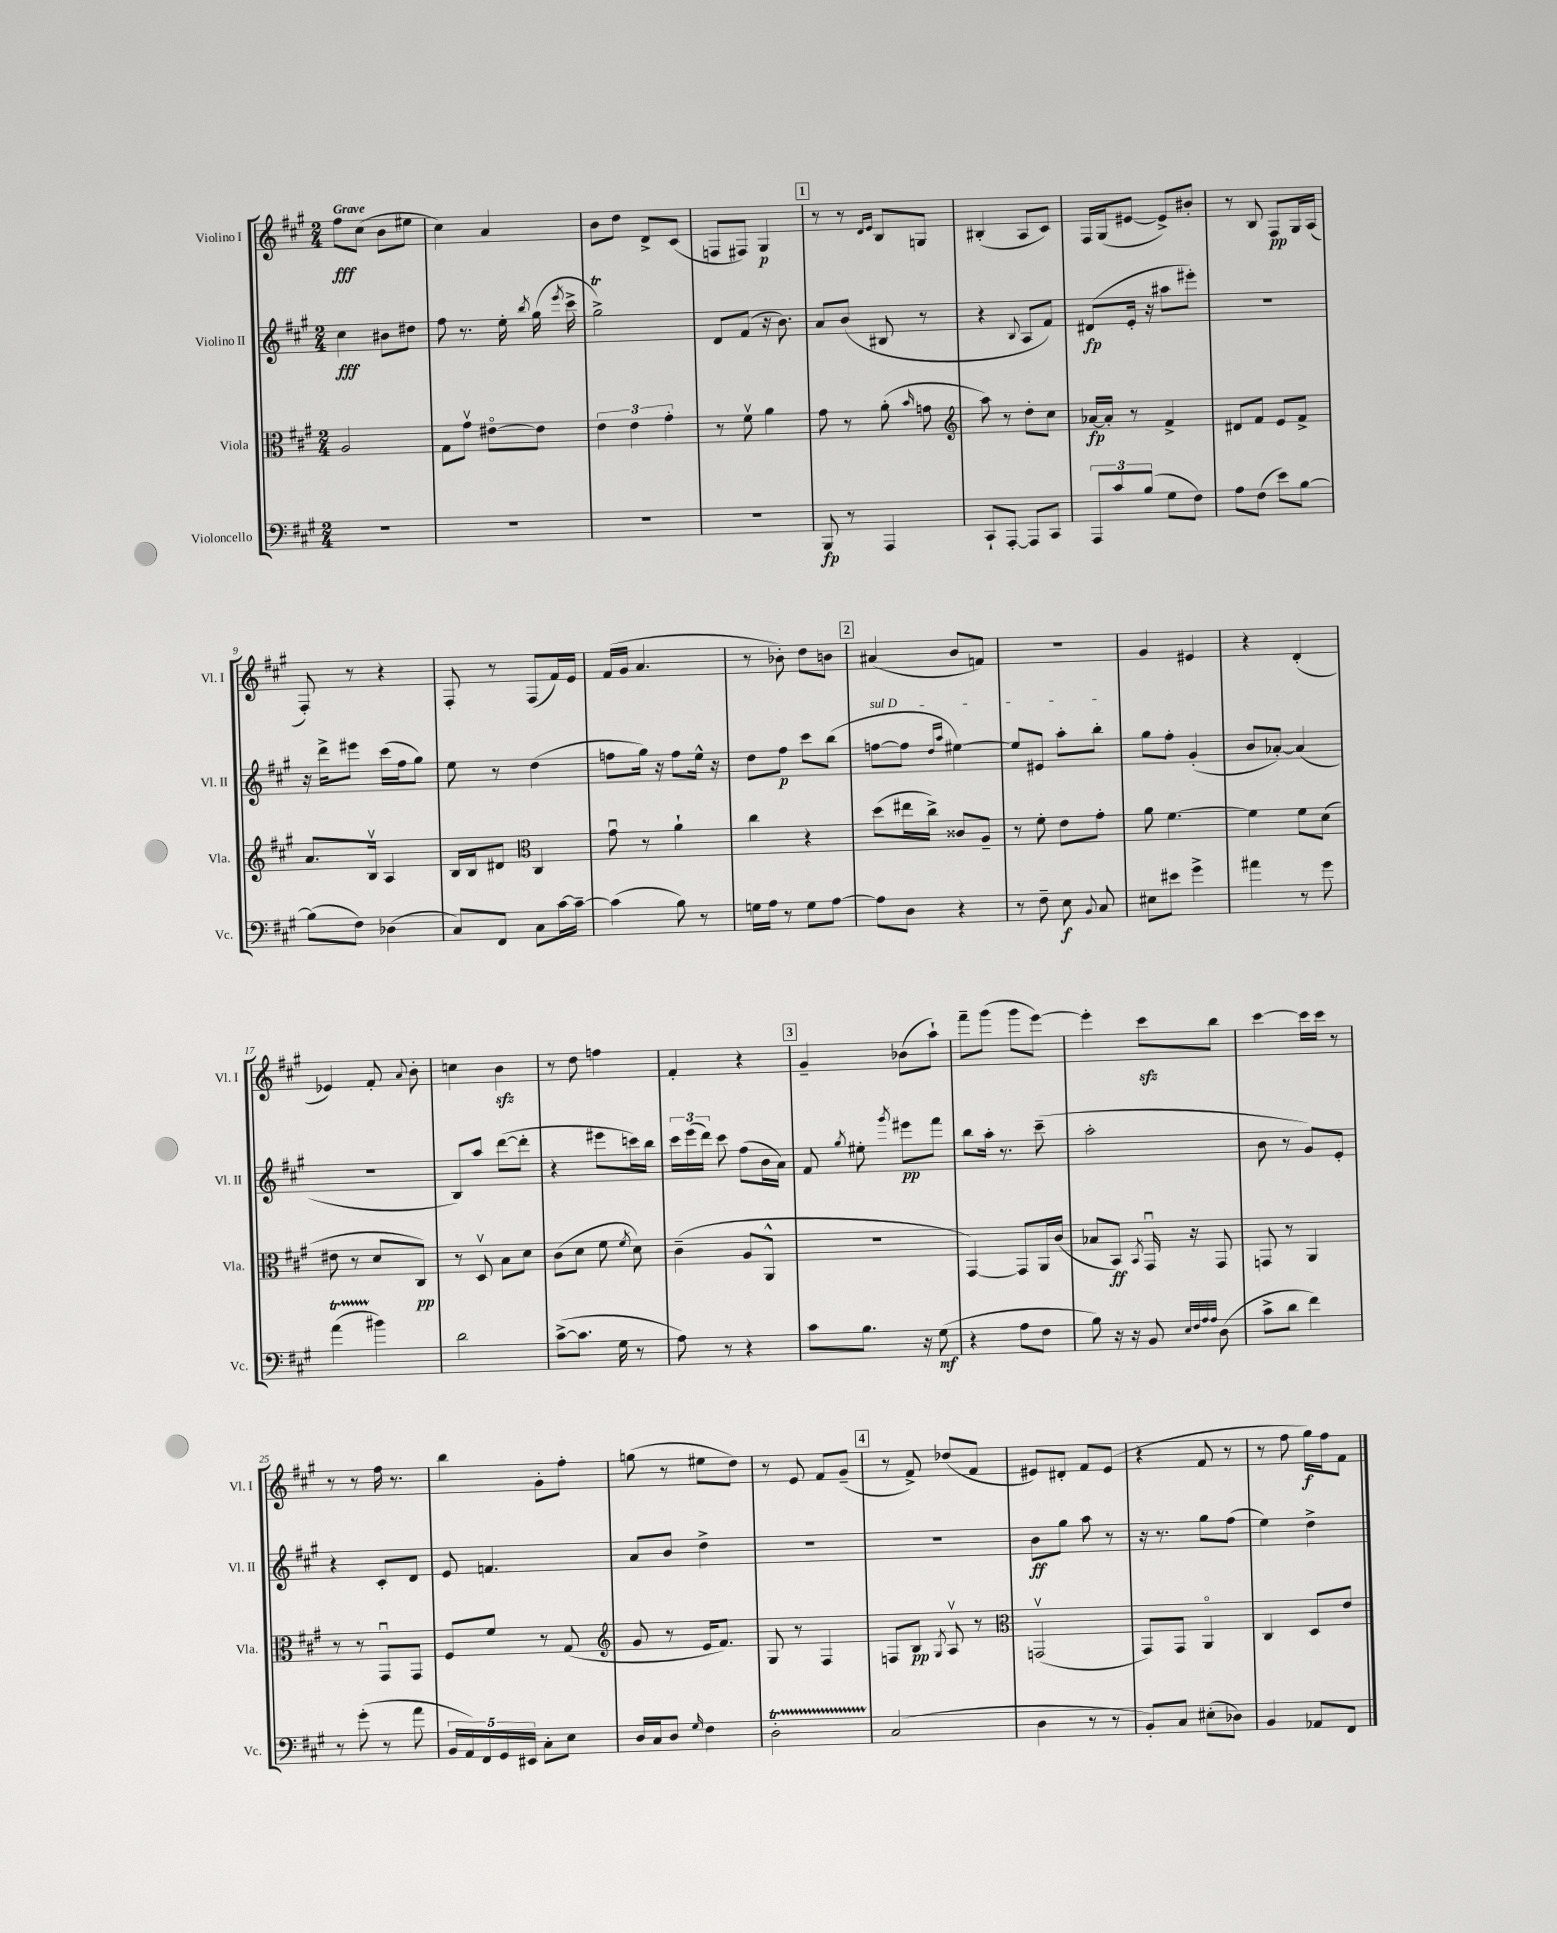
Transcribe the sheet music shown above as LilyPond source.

<<
\new StaffGroup <<
\new Staff = "s0" \with { instrumentName = "Violino I" shortInstrumentName = "Vl. I" } {
    \clef treble \key a \major \numericTimeSignature \time 2/4 \tempo "Grave"
    \autoBeamOff fis''8[\fff cis''8]( b'8[ eis''8] |
    cis''4) a'4 |
    b'8[ d''8] d'8[-> cis'8]( |
    f8[ fis8]) gis4\p |
    \mark \markup { \box "1" } r8 r8 \grace { d'16[ e'16] } b8[ g8] |
    bis4-.( a8[ cis'8]) |
    fis16[ gis16( eis'8]~ eis'8[->) bis'8]-. |
    r8 b8 fis8[\pp gis16 a16]( |
    fis8-.) r8 r4 |
    fis8-. r8 fis8[( fis'16) e'16] |
    fis'16[( gis'16] a'4. |
    r8 bes'8-.) d''8[ b'8] |
    \mark \markup { \box "2" } ais'4( b'8[ f'8]) |
    r2 |
    gis'4 eis'4 |
    r4 d'4-.( |
    ees'4) fis'8-. \appoggiatura { a'8 } b'8-. |
    c''4 b'4\sfz |
    r8 d''8 f''4 |
    fis'4-. r4 |
    \mark \markup { \box "3" } gis'4-- bes'8[( a''8]-!) |
    fis'''8[-- gis'''8]( gis'''8[ e'''8]~) |
    e'''4-. cis'''8[\sfz b''8] |
    cis'''4~ cis'''16[ cis'''16] r8 |
    r8 r8 fis''16 r8. |
    b''4 gis'8[-. fis''8]-. |
    g''8( r8 eis''8[ d''8]) |
    r8 e'8 fis'8[ gis'8]--( |
    \mark \markup { \box "4" } r8 fis'8->) des''8[( fis'8] |
    eis'8[) dis'8]-. fis'8[ eis'8]( |
    r4 fis'8 r8 |
    r8 fis''8 gis''16[\f) fis''16 fis'8] \bar "|." |
}
\new Staff = "s1" \with { instrumentName = "Violino II" shortInstrumentName = "Vl. II" } {
    \clef treble \key a \major \numericTimeSignature \time 2/4
    \autoBeamOff cis''4\fff bis'8[ dis''8] |
    fis''8 r8. e''16-. \acciaccatura { b''8 } gis''16( \acciaccatura { e'''8 } cis'''16-> |
    gis''2->\trill) |
    d'8[ fis'8]( r16 b'8.) |
    \mark \markup { \box "1" } a'8[ b'8]( bis8 r8 |
    r4 \appoggiatura { b8 } a8[ fis'8]) |
    dis'8[\fp( e'16]-. r16 ais''8[ eis'''8]-.) |
    r2 |
    r16 d'''16[-> eis'''8] cis'''16[( fis''16 gis''8]) |
    e''8 r8 d''4( |
    f''8[ gis''16]) r16 f''8[ e''16]-^ r16 |
    d''8[ fis''8]\p cis'''8[ b''8]( |
    \mark \markup { \box "2" } \once \override TextSpanner.bound-details.left.text = \markup { \italic "sul D" } f''8[~\startTextSpan f''8] \grace { d''16[ a''16] } eis''4~) |
    eis''8[ eis'8] a''8[-. b''8]-.\stopTextSpan |
    gis''8[ fis''8]-. gis'4-.( |
    b'8[ aes'8]~-.) aes'4( |
    r2 |
    b8[) a''8] d'''8[~( d'''8]-. |
    r4 eis'''8[ c'''16) b''16] |
    \tuplet 3/2 { cis'''16[ e'''16( d'''16]) } cis'''8 fis''8[( b'16 a'16]) |
    \mark \markup { \box "3" } fis'8 \acciaccatura { gis''8 } eis''8-. \acciaccatura { gis'''8 } eis'''8[\pp fis'''8] |
    b''8[ a''16]-. r8. cis'''8--( |
    a''2-. |
    b'8 r8 gis'8[) e'8]-. |
    r4 cis'8[-. d'8] |
    e'8 f'4. |
    a'8[ b'8] d''4-> |
    r2 |
    \mark \markup { \box "4" } r2 |
    b'8[\ff gis''8] a''8 r8 |
    r16 r8. gis''8[ fis''8]( |
    e''4) d''4-> \bar "|." |
}
\new Staff = "s2" \with { instrumentName = "Viola" shortInstrumentName = "Vla." } {
    \clef alto \key a \major \numericTimeSignature \time 2/4
    \autoBeamOff a2 |
    gis8[ gis'8]\upbow eis'8[~\flageolet eis'8] |
    \tuplet 3/2 { e'4 e'4 gis'4-. } |
    r8 fis'8\upbow a'4 |
    \mark \markup { \box "1" } gis'8 r8 a'8-.( \grace { b'16 } g'8 |
    \clef treble a''8) r8 d''8[-. cis''8] |
    aes'16[~\fp aes'16]-. r8 fis'4-> |
    dis'8[ fis'8] e'8[ fis'8]-> |
    a'8.[ b16]\upbow a4 |
    b16[ b16 dis'8] \clef alto cis4 |
    gis'8\downbow r8 a'4-! |
    cis''4 r4 |
    \mark \markup { \box "2" } d''8[( eis''16 cis''16]->) cisis'8[ a8]-- |
    r8 fis'8-. e'8[ gis'8]-. |
    a'8 fis'4.~ |
    fis'4 fis'8[ d'8]( |
    eis'8 r8 d'8[ cis8]\pp) |
    r8 d8\upbow b8[ d'8] |
    cis'8[( d'8] fis'8 \acciaccatura { fis'8 } d'8) |
    cis'4--( a8[ a,8]-^ |
    \mark \markup { \box "3" } R2 |
    gis,4~) gis,8[ a,16 cis'16]( |
    bes8[ b,8]\ff) \acciaccatura { b,8 } gis,16\downbow r16 gis,8 |
    g,8 r8 a,4 |
    r8 r8 gis,8[\downbow gis,8] |
    fis8[ fis'8] r8 gis8( |
    \clef treble gis'8 r8 e'16[ fis'8.]) |
    gis8 r8 fis4 |
    \mark \markup { \box "4" } f8[ b8]\pp \acciaccatura { gis8 } a8\upbow r8 |
    \clef alto g,2\upbow( |
    gis,8[) gis,8] a,4\flageolet |
    cis4 d8[ e'8] \bar "|." |
}
\new Staff = "s3" \with { instrumentName = "Violoncello" shortInstrumentName = "Vc." } {
    \clef bass \key a \major \numericTimeSignature \time 2/4
    \autoBeamOff R2 |
    R2 |
    R2 |
    R2 |
    \mark \markup { \box "1" } b,,8\fp r8 a,,4 |
    cis,8[-! a,,8]~-. a,,8[ cis,8] |
    \tuplet 3/2 { a,,8[ cis'8 b8]( } gis8[ fis8]) |
    a8[ fis8]( e'8[) b8]~ |
    b8[( fis8]) des4( |
    cis8[) fis,8] cis8[ cis'16~ cis'16]~-- |
    cis'4( b8) r8 |
    g16[ a16] r8 g8[ a8]~ |
    \mark \markup { \box "2" } a8[ d8] r4 |
    r8 fis8-- e8\f \appoggiatura { b,8 } cis8 |
    eis8[ eis'8] gis'4-> |
    ais'4 r8 gis'8 |
    a'4\startTrillSpan( bis'4\stopTrillSpan) |
    d'2 |
    cis'8[~->( cis'8.] gis16 r8 |
    a8) r8 r4 |
    \mark \markup { \box "3" } cis'8[ b8.] r16 gis8\mf( |
    r4 a8[ fis8] |
    b8) r16 r16 b,8 \grace { e32[ fis32 a32 a32] } d8( |
    cis'8[-> d'8] fis'4) |
    r8 gis'8-.( r8 a'8 |
    \tuplet 5/4 { b,16[ a,16) fis,16 gis,16 eis,16] } cis8[-. e8] |
    d16[ cis16 d8] \grace { gis16 } fis4 |
    d2-.\startTrillSpan |
    \mark \markup { \box "4" } cis2\stopTrillSpan( |
    d4 r8 r8 |
    b,8[-.) cis8] eis8[-.( des8]) |
    b,4 aes,8[ fis,8] \bar "|." |
}
>>
>>
